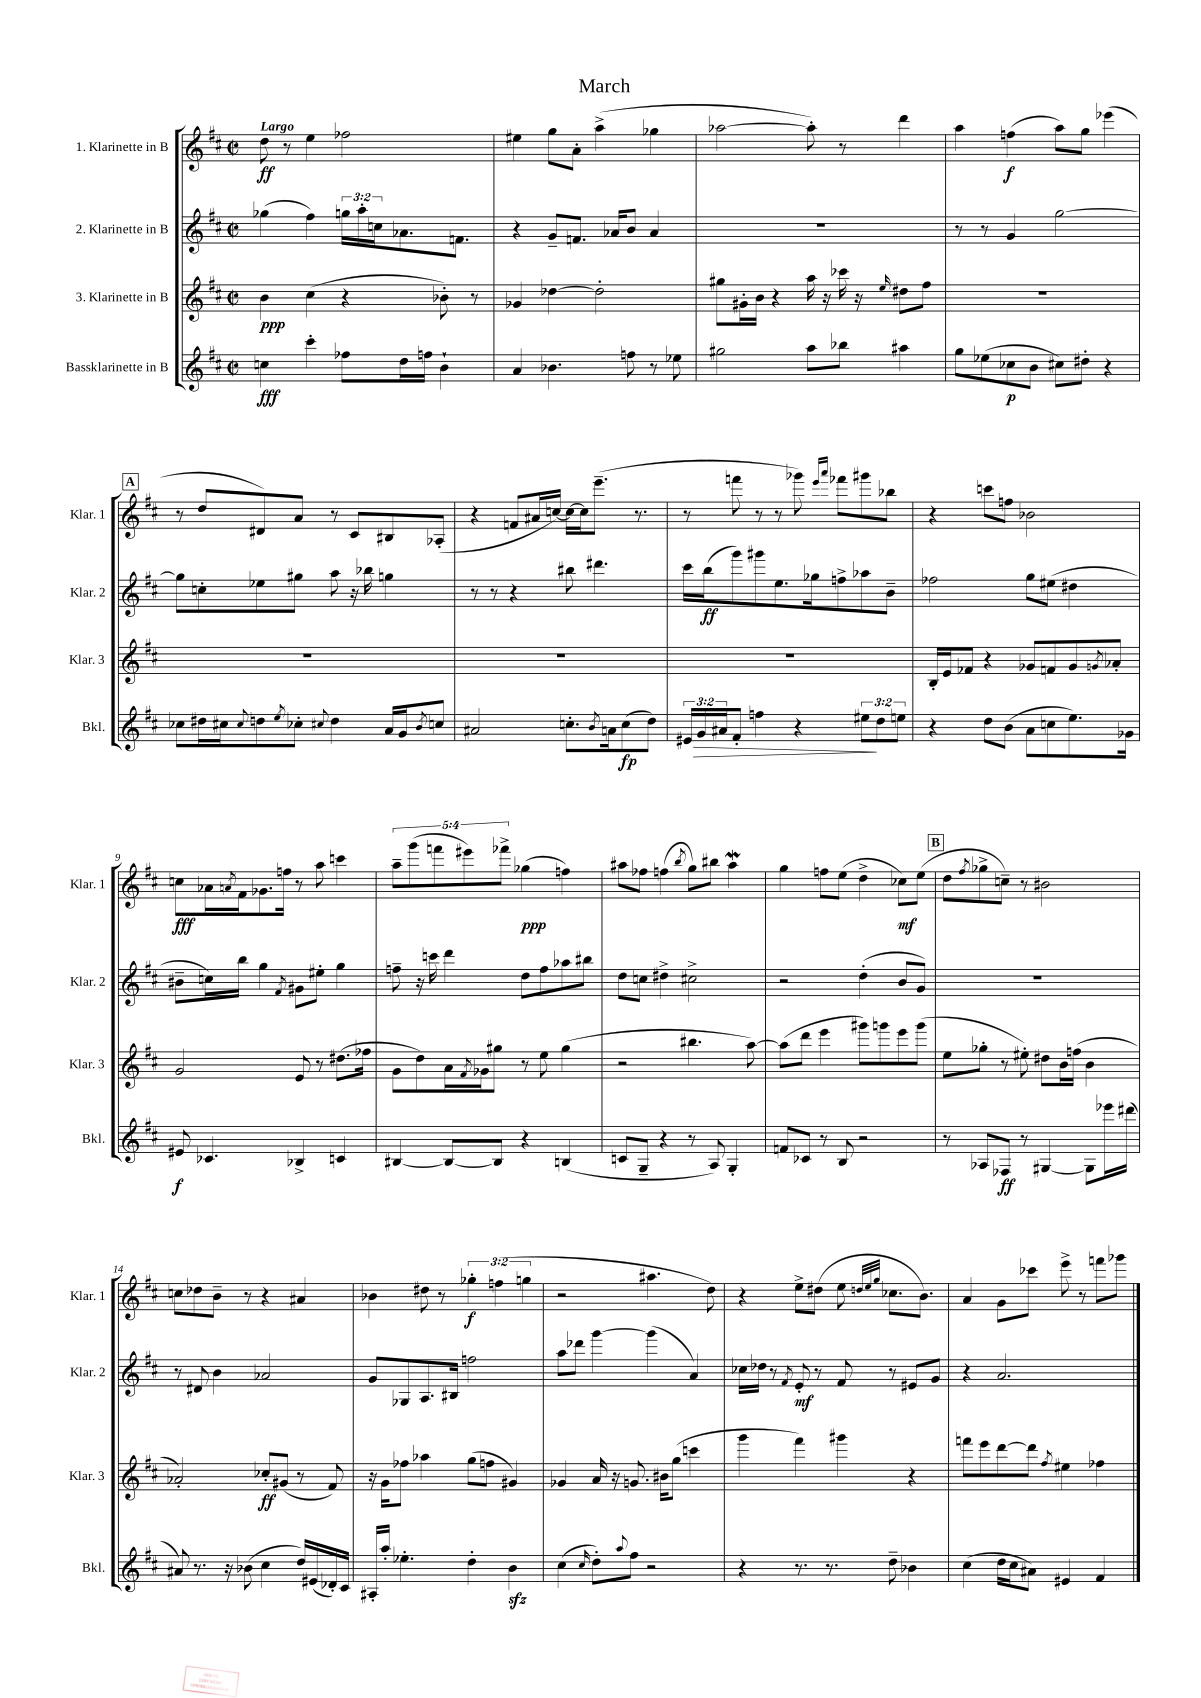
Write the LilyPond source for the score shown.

\header { title = "March" }
<<
\new StaffGroup <<
\new Staff = "s0" \with { instrumentName = "1. Klarinette in B" shortInstrumentName = "Klar. 1" } {
    \clef treble \key d \major \defaultTimeSignature \time 2/2 \override Staff.TupletNumber.text = #tuplet-number::calc-fraction-text \tempo "Largo"
    d''8\ff r8 e''4 fes''2 |
    eis''4 g''8 a'8-. a''4->( ges''4 |
    aes''2~ aes''8-.) r8 d'''4 |
    a''4 f''4\f( a''8) g''8 ees'''4( |
    \mark \markup { \box "A" } r8 d''8 dis'8) a'8 r8 cis'8 bis8 aes8-.( |
    r4 f'8 ais'16 c''16~) c''16~ c''16 e'''8.--( r8. |
    r8 f'''8 r8 r8 ges'''8) \grace { e'''16 a'''16 } fes'''8 gis'''8 bes''8 |
    r4 c'''8 f''8 bes'2 |
    c''8\fff aes'16 \acciaccatura { a'8 } fis'16 ges'8. f''16 r8 a''8 c'''4 |
    \tuplet 5/4 { a''8-- g'''8( f'''8 eis'''8) fes'''8-> } ges''4\ppp( f''4) |
    ais''8 fes''8 f''4( \acciaccatura { b''8 } g''8) bis''8 ais''4\mordent |
    g''4 f''8 e''8( d''4-> ces''8\mf) e''8( |
    \mark \markup { \box "B" } d''8 \acciaccatura { fis''8 } ges''8-> c''8--) r8 bis'2 |
    c''8 des''8 b'8-- r8 r4 ais'4 |
    bes'4 dis''8 r8 \tuplet 3/2 { ges''4-.\f f''4( g''4 } |
    r2 ais''4. d''8) |
    r4 e''8-> dis''8( e''8 \grace { d''32 e''32 g''32 } ces''8. b'8.) |
    a'4 g'8 ces'''8 e'''8-> r8 f'''8 ges'''8 \bar "|." |
}
\new Staff = "s1" \with { instrumentName = "2. Klarinette in B" shortInstrumentName = "Klar. 2" } {
    \clef treble \key d \major \defaultTimeSignature \time 2/2 \override Staff.TupletNumber.text = #tuplet-number::calc-fraction-text
    ges''4( fis''4) \tuplet 3/2 { g''16 a''16-. c''16 } aes'8. f'8. |
    r4 g'8-- f'8. aes'16 b'8 aes'4 |
    R1 |
    r8 r8 g'4 g''2~ |
    \mark \markup { \box "A" } g''8 c''8-. ees''8 gis''8 a''8 r16 bes''16 g''4 |
    r8 r8 r4 bis''8 dis'''4. |
    cis'''16 b''16\ff( g'''8) gis'''8 e''8. ges''16 f''8-> aes''8 b'8-- |
    fes''2 g''8 eis''8( dis''4 |
    bis'8-- c''16) b''16 g''4 \acciaccatura { fis'8 } gis'8 eis''8-. g''4 |
    f''8-- r16 c'''16 d'''4 d''8 f''8 aes''8 bis''8 |
    d''8 c''8 dis''4-> cis''2-> |
    r2 d''4-.( b'8 g'8) |
    \mark \markup { \box "B" } R1 |
    r8 dis'8 b'4 aes'2 |
    g'8 ges8 a8. bis16 f''2 |
    a''8 des'''8 g'''4~ g'''4( a'4) |
    ces''16 des''16 r8 \acciaccatura { fis'8 } e'8-.\mf r8 fis'8 r8 eis'8 g'8 |
    r4 a'2. \bar "|." |
}
\new Staff = "s2" \with { instrumentName = "3. Klarinette in B" shortInstrumentName = "Klar. 3" } {
    \clef treble \key d \major \defaultTimeSignature \time 2/2
    b'4\ppp cis''4( r4 bes'8-.) r8 |
    ges'4 des''4~ des''2-. |
    gis''8 gis'16-. b'16 r4 a''16 r16 ces'''16 r16 \grace { e''16 } dis''8 fis''8 |
    R1 |
    \mark \markup { \box "A" } R1 |
    R1 |
    R1 |
    b16-. e'16 fes'8 r4 ges'8 f'8 ges'8 \acciaccatura { g'8 } aes'8-. |
    g'2 e'8 r8 dis''8.( fes''16 |
    g'8 d''8) a'16 \acciaccatura { fis'8 } ges'16 gis''8 r8 e''8 gis''4( |
    r2 bis''4. a''8~) |
    a''8( d'''8 e'''4 gis'''8) g'''8 e'''8 g'''8( |
    \mark \markup { \box "B" } e''8 ges''8-. r8 eis''8-.) dis''8 b'16 f''16( b'4 |
    aes'2-.) ces''8-.\ff gis'8( r8 fis'8) |
    r16 g'16 fes''8 aes''4 g''8( f''8 gis'4) |
    ges'4 a'16 r16 g'8. bis'16 g''8( c'''4 |
    g'''4 fis'''4) gis'''4 r4 |
    f'''8 e'''8 d'''8~ d'''8 \acciaccatura { fis''8 } eis''4 fes''4 \bar "|." |
}
\new Staff = "s3" \with { instrumentName = "Bassklarinette in B" shortInstrumentName = "Bkl." } {
    \clef treble \key d \major \defaultTimeSignature \time 2/2 \override Staff.TupletNumber.text = #tuplet-number::calc-fraction-text
    c''4\fff cis'''4-. fes''8 d''16 f''16 b'4-! |
    a'4 bes'4. f''8 r8 ees''8 |
    gis''2 a''8 bes''8 ais''4 |
    g''8 ees''8( ces''8\p b'8 cis''8) dis''8-. r4 |
    \mark \markup { \box "A" } ces''8 dis''16 cis''16 \appoggiatura { cis''8 } d''8 \acciaccatura { e''8 } ces''8-. \appoggiatura { cis''8 } d''4 a'16 g'16 \acciaccatura { b'8 } c''8 |
    ais'2 c''8.-. \acciaccatura { b'8 } a'16 c''8\fp( d''8) |
    \tuplet 3/2 { eis'16 g'16\> ais'16 } fis'8-. f''4 r4 \tuplet 3/2 { eis''8\! d''8 e''8 } |
    r4 d''8 b'8( a'8 c''8 e''8.) ges'16 |
    eis'8\f ces'4. bes4-> c'4 |
    bis4~ bis8~ bis8 r4 b4( |
    c'8 g8-- r4 r8 a8) g4-. |
    f'8 ces'8 r8 b8 r2 |
    \mark \markup { \box "B" } r8 aes8 fes8\ff r8 gis4~ gis8 ees'''16 dis'''16( |
    ais'8) r8. r16 bes'8( cis''4 d''16) eis'16( des'16-.) cis'16 |
    ais16-. a''16-. ees''4.-. d''4-. b'4\sfz |
    cis''4( \grace { cis''16 } d''8-.) \appoggiatura { a''8 } fis''8 r2 |
    r4 r8. r8. d''8-- bes'4 |
    cis''4( d''16 cis''16 ais'8) eis'4 fis'4 \bar "|." |
}
>>
>>
